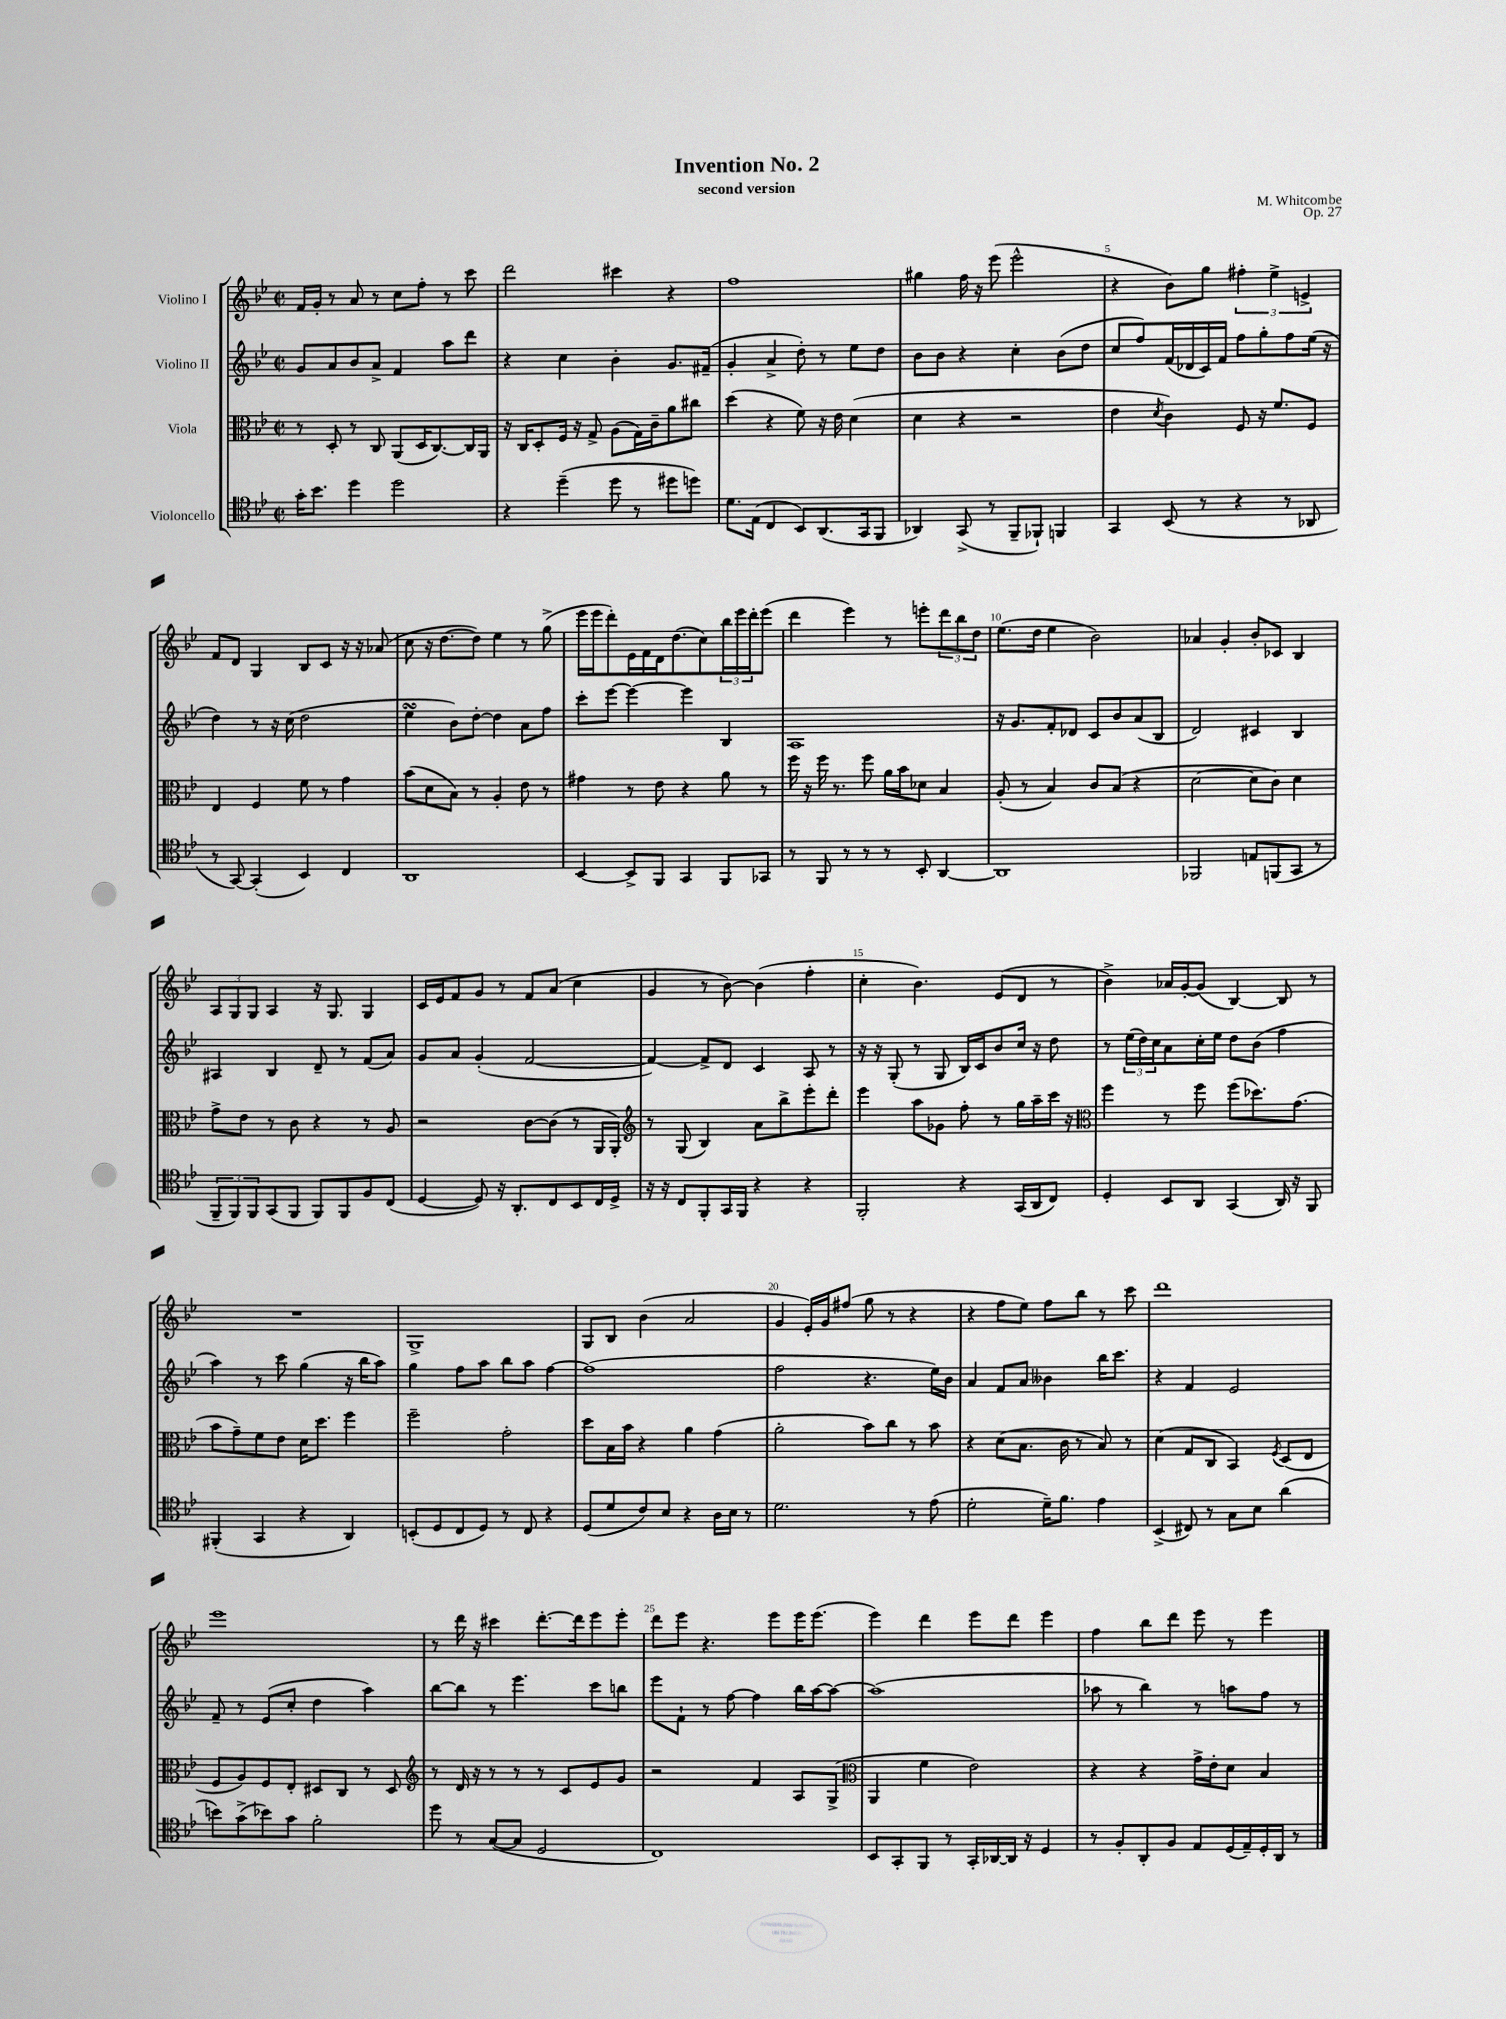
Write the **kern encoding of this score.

**kern	**kern	**kern	**kern
*part4	*part3	*part2	*part1
*staff4	*staff3	*staff2	*staff1
*I"Violoncello	*I"Viola	*I"Violino II	*I"Violino I
*clefC4	*clefC3	*clefG2	*clefG2
*k[b-e-]	*k[b-e-]	*k[b-e-]	*k[b-e-]
*M2/2	*M2/2	*M2/2	*M2/2
*met(c|)	*met(c|)	*met(c|)	*met(c|)
=1	=1	=1	=1
16g'\KL	8r	8g/L	16f/LL
8.b-\J	.	.	16g'/JJ
.	8D'/	8a/	8r
4dd\	8r	8b-/	8a/
.	8C/	8a^/J	8r
2dd\	(8AA/L	4f/	8cc\L
.	16D/K	.	8ff'\J
.	[8.C/)	.	.
.	.	8aa\L	8r
.	16C/L]	8ddd\J	8ccc\
.	16AA/JJ	.	.
=2	=2	=2	=2
4r	16r	4r	2ddd\
.	16C/KL	.	.
.	8D'/	.	.
(4dd~\	16F/Jk	4cc\	.
.	16r	.	.
.	8G^/	.	.
8dd\	(8A\L	4b-'\	4ccc#X\
8r	16G\L)	.	.
.	16c~\J	.	.
8dd#X\L	8a\	8.g/L	4r
8ddn\J)	8cc#X\J	.	.
.	.	(16f#X~/Jk	.
=3	=3	=3	=3
8.d\L	(4dd\	4g'/	1ff
(16E-\Jk	.	.	.
4C/	4r	4a^/	.
8BB-/L)	8f\)	8dd'\)	.
(8.AA/	16r	8r	.
.	16e-\	.	.
.	(4d\	8ee-\L	.
16GG/k	.	.	.
8FF/J	.	8dd\J	.
=4	=4	=4	=4
4AA-X/)	4d\	8b-\L	4gg#X\
.	.	8b-\J	.
(8GG^/	4r	4r	16ff\
.	.	.	16r
8r	.	.	(8eee-\
8FF~/L	2r	4cc'\	2eee-^^\
8FF-X`/J)	.	.	.
4FFn/	.	(8b-\L	.
.	.	8dd\J	.
=5	=5	=5	=5
4GG/	4e-\	8cc/L	4r
.	.	8ff/)	.
.	8qd/	.	.
(8BB-/	4c\)	(16f/L	8b-\L)
.	.	16d-X/	.
8r	.	16c/)	8gg\J
.	.	16f/JJ	.
4r	8F/	8ff\L	6ff#X'\
.	16r	8gg'\	.
.	.	.	6ee-^\
.	8.f/L	.	.
8r	.	8ff\	.
.	.	.	6en^/
8AA-X/	8F/J	(16ee-\Jk	.
.	.	16r	.
!!LO:LB:g=z
=6	=6	=6	=6
8r	4E-/	4dd\)	8f/L
[8GG/)	.	.	8d/J
(4GG'/]	4F/	8r	4G/
.	.	16r	.
.	.	(16cc\	.
4BB-/)	8f\	2dd\	8B-/L
.	8r	.	8c/J
4C/	4g\	.	16r
.	.	.	16r
.	.	.	(8a-X/
=7	=7	=7	=7
1AA	(8b-\L	4ee-sSSs\	8cc\
.	8d\	.	16r
.	.	.	[8.dd\L
.	8B-\J)	8b-\L)	.
.	8r	[8dd'\J	8dd\J])
.	4A'/	4dd\]	4ee-\
.	8e-\	8a\L	8r
.	8r	8ff\J	(8gg^\
=8	=8	=8	=8
[4BB-/	4g#X\	8ccc'\L	16eee-\LL
.	.	.	16eee-\J
.	.	[8eee-\J	8ddd'\)
8BB-^/L]	8r	4eee-\_	16e-\L
.	.	.	16f\
8FF/J	8e-\	.	16d\J
.	.	.	(8.dd\
4GG/	4r	4eee-\]	.
.	.	.	8cc\)
8FF/L	8a\	4B-/	24bb-\L
.	.	.	24eee-\
.	.	.	24ddd'\J
8GG-X/J	8r	.	(8eee-\J
=9	=9	=9	=9
8r	16ff\	1A	4ddd\
.	16r	.	.
8FF/	16ff\	.	.
.	8.r	.	.
8r	.	.	4eee-\)
8r	8ff\	.	.
8r	16a\LL	.	8r
.	16b-\J	.	.
8BB-'/	8d-X\J	.	8eeen'\L
[4AA/	4B-/	.	12ddd\
.	.	.	12bb-\
.	.	.	12dd\J
=10	=10	=10	=10
1AA]	(8A'/	16r	(8.ee-\L
.	.	8.g/L	.
.	8r	.	.
.	.	.	16dd\Jk
.	4B-/)	8f'/	4ee-\
.	.	8d-X/J	.
.	8c/L	8c/L	2b-\)
.	(8B-/J	8b-/	.
.	4r	(8a/	.
.	.	8B-/J	.
=11	=11	=11	=11
2FF-X/	[2d\	2d/)	4a-X/
.	.	.	4g'/
8En/L	8d\L]	4c#X/	8b-'/L
(8FFn/	8c\J)	.	8c-X/J
8GG/J	4d\	4B-/	4B-/
8r	.	.	.
!!LO:LB:g=z
=12	=12	=12	=12
12FF~/L	8g^\L	4A#X/	12A/L
12FF/)	.	.	12G/
.	8e-\J	.	.
12FF/	.	.	12G/J
(8GG/	8r	4B-/	4A/
8FF/J	8c\	.	.
8FF/L)	4r	8d~/	16r
.	.	.	8.G/
8FF/	.	8r	.
8F/	8r	(8f/L	4G/
(8C/J	8A/	8a/J)	.
=13	=13	=13	=13
[4D/	2r	8g/L	16c/LL
.	.	.	16e-/J
.	.	8a/J	8f/
8D/])	.	(4g'/	8g/J
16r	.	.	8r
8.AA'/L	.	.	.
.	[8c\L	[2f/	8f/L
8C/	(8c\J]	.	(8a/J
8BB-/	8r	.	4cc\
16C/L	16AA/LL	.	.
16D^/JJ	16AA'/JJ)	.	.
=14	=14	=14	=14
*	*clefG2	*	*
16r	8r	4f/_)	4g/
16r	.	.	.
8C/L	(8G/	.	.
8FF'/	4B-/)	8f^/L]	8r
16GG/L	.	8d/J	[8b-\)
16FF/JJ	.	.	.
4r	8a\L	4c/	(4b-\]
.	8bb-^\	.	.
4r	8eee-'\	8A/	4ff'\
.	8ddd'\J	8r	.
=15	=15	=15	=15
2FF'/	4eee-\	16r	4cc'\
.	.	16r	.
.	.	(8G'/	.
.	8aa\L	8r	4.b-\)
.	8g-X\J	8G/	.
4r	8ff'\	16B-/LL)	.
.	.	16c/J	.
.	8r	8b-/	(8e-/L
(16GG/LL	16gg\LL	16cc/Jk	8d/J
16AA/J	16aa~\	16r	.
8C/J)	16ccc\JJ	8dd\	8r
.	16r	.	.
=16	=16	=16	=16
*	*clefC3	*	*
4D'/	4ff\	8r	4b-^\)
.	.	(24ee-\LL	.
.	.	24dd\)	.
.	.	24cc\J	.
8BB-/L	8r	8a\	16a-X/LL
.	.	.	[16g'/J
8AA/J	8ff\	16cc'\L	(8g/J]
.	.	16ee-\JJ	.
(4GG/	(8ff\L	8dd\L	[4B-/)
.	8.dd-X\)	(8b-\J	.
16AA/)	.	4ff\	8B-/]
16r	(8.g\J	.	.
8FF/	.	.	8r
!!LO:LB:g=z
=17	=17	=17	=17
(4FF#X'/	8b-\L	4aa\)	1r
.	8g~\)	.	.
4GG/	8f\	8r	.
.	8e-\J	8ccc\	.
4r	16d\KL	(4gg\	.
.	8.dd\J	.	.
4AA/)	4ff\	16r	.
.	.	16bb-\KL	.
.	.	8aa\J)	.
=18	=18	=18	=18
(8BBn'/L	2ff~\	4gg\	1G^
8D/	.	.	.
8C/	.	8ff\L	.
8D/J)	.	8aa\J	.
8r	2g'\	8bb-\L	.
8C/	.	8aa\J	.
4r	.	[4ff\	.
=19	=19	=19	=19
(8D/L	8dd\L	(1ff]	8G/L
8d/	16B-\L	.	8B-/J
.	16b-\JJ	.	.
8c/)	4r	.	(4b-\
8B-/J	.	.	.
4r	4a\	.	2a/
16A\LL	(4g\	.	.
16B-\JJ	.	.	.
8r	.	.	.
=20	=20	=20	=20
2.d\	2a'\	2ff\	4g/
.	.	.	16e-'/LL)
.	.	.	16g/J
.	.	.	(8ff#X/J
.	8b-\L)	4.r	8gg\
.	8cc\J	.	8r
8r	8r	.	4r
(8e-\	8b-\	16ee-\LL)	.
.	.	16b-\JJ	.
=21	=21	=21	=21
2d'\	4r	4a/	4r
.	(8d\L	8f/L	8ff\L
.	8.B-\J	8a/J	8ee-\J)
16d~\KL)	.	4b--X\	8ff\L
8.f\J	16c\	.	.
.	8r	.	8bb-\J
4e-\	8B-/)	16bb-\KL	8r
.	.	8.ccc\J	.
.	8r	.	8ccc\
=22	=22	=22	=22
(4BB-^/	(4d\	4r	1ddd
8C#X/)	8G/L	4f/	.
8r	8C/J	.	.
8G\L	4BB-/)	2e-/	.
8B-\J	.	.	.
.	8qF/	.	.
(4a\	(8D/L	.	.
.	8E-/J	.	.
!!LO:LB:g=z
=23	=23	=23	=23
8bn\L)	8F/L	8f~/	1eee-
(8g^\	8A/)	8r	.
8b-X\)	8F/	(8e-/L	.
8g\J	8E-'/J	8cc'/J	.
2f'\	8D#X/L	4dd\	.
.	8C/J	.	.
.	8r	4aa\)	.
.	8D#/	.	.
=24	=24	=24	=24
*	*clefG2	*	*
8dd\	8r	[8bb-\L	8r
8r	16d/	8bb-\J]	16ddd\
.	16r	.	16r
([8G/L	8r	8r	4ccc#X\
8G/J]	8r	4.eee-\	.
2D/	8r	.	[8.ddd'\L
.	8c/L	.	.
.	.	.	16ddd\k]
.	8e-/	8ccc\L	8eee-\
.	8g/J	8bbn\J	8eee-'\J
=25	=25	=25	=25
1C)	2r	8eee-\L	8ddd\L
.	.	8f`\J	8eee-\J
.	.	8r	4.r
.	.	[8ff\	.
.	4f/	4ff\]	.
.	.	.	8eee-\L
.	8A/L	16bb-\LL	16eee-\K
.	.	[16aa\J	(8.eee-\J
.	(8G^/J	8aa\J_	.
=26	=26	=26	=26
*	*clefC3	*	*
8BB-/L	4AA/	(1aa]	4eee-\)
8GG'/	.	.	.
8FF/J	4f\	.	4ddd\
8r	.	.	.
16GG'/LL	2e-\)	.	8eee-\L
[16AA-X/	.	.	.
16AA-/JJ]	.	.	8ddd\J
16r	.	.	.
4D/	.	.	4eee-\
=27	=27	=27	=27
8r	4r	8aa-X\	4ff\
8F'/L	.	8r	.
8AA'/	4r	4bb-\)	8bb-\L
8F/J	.	.	8ddd\J
8E-/L	16g^\LL	8r	8eee-\
.	16e-'\J	.	.
(16D/L	8d\J	8aan\L	8r
16E-~/)	.	.	.
16D'/	4B-/	8ff\J	4eee-\
16AA/JJ	.	.	.
8r	.	8r	.
==	==	==	==
*-	*-	*-	*-
